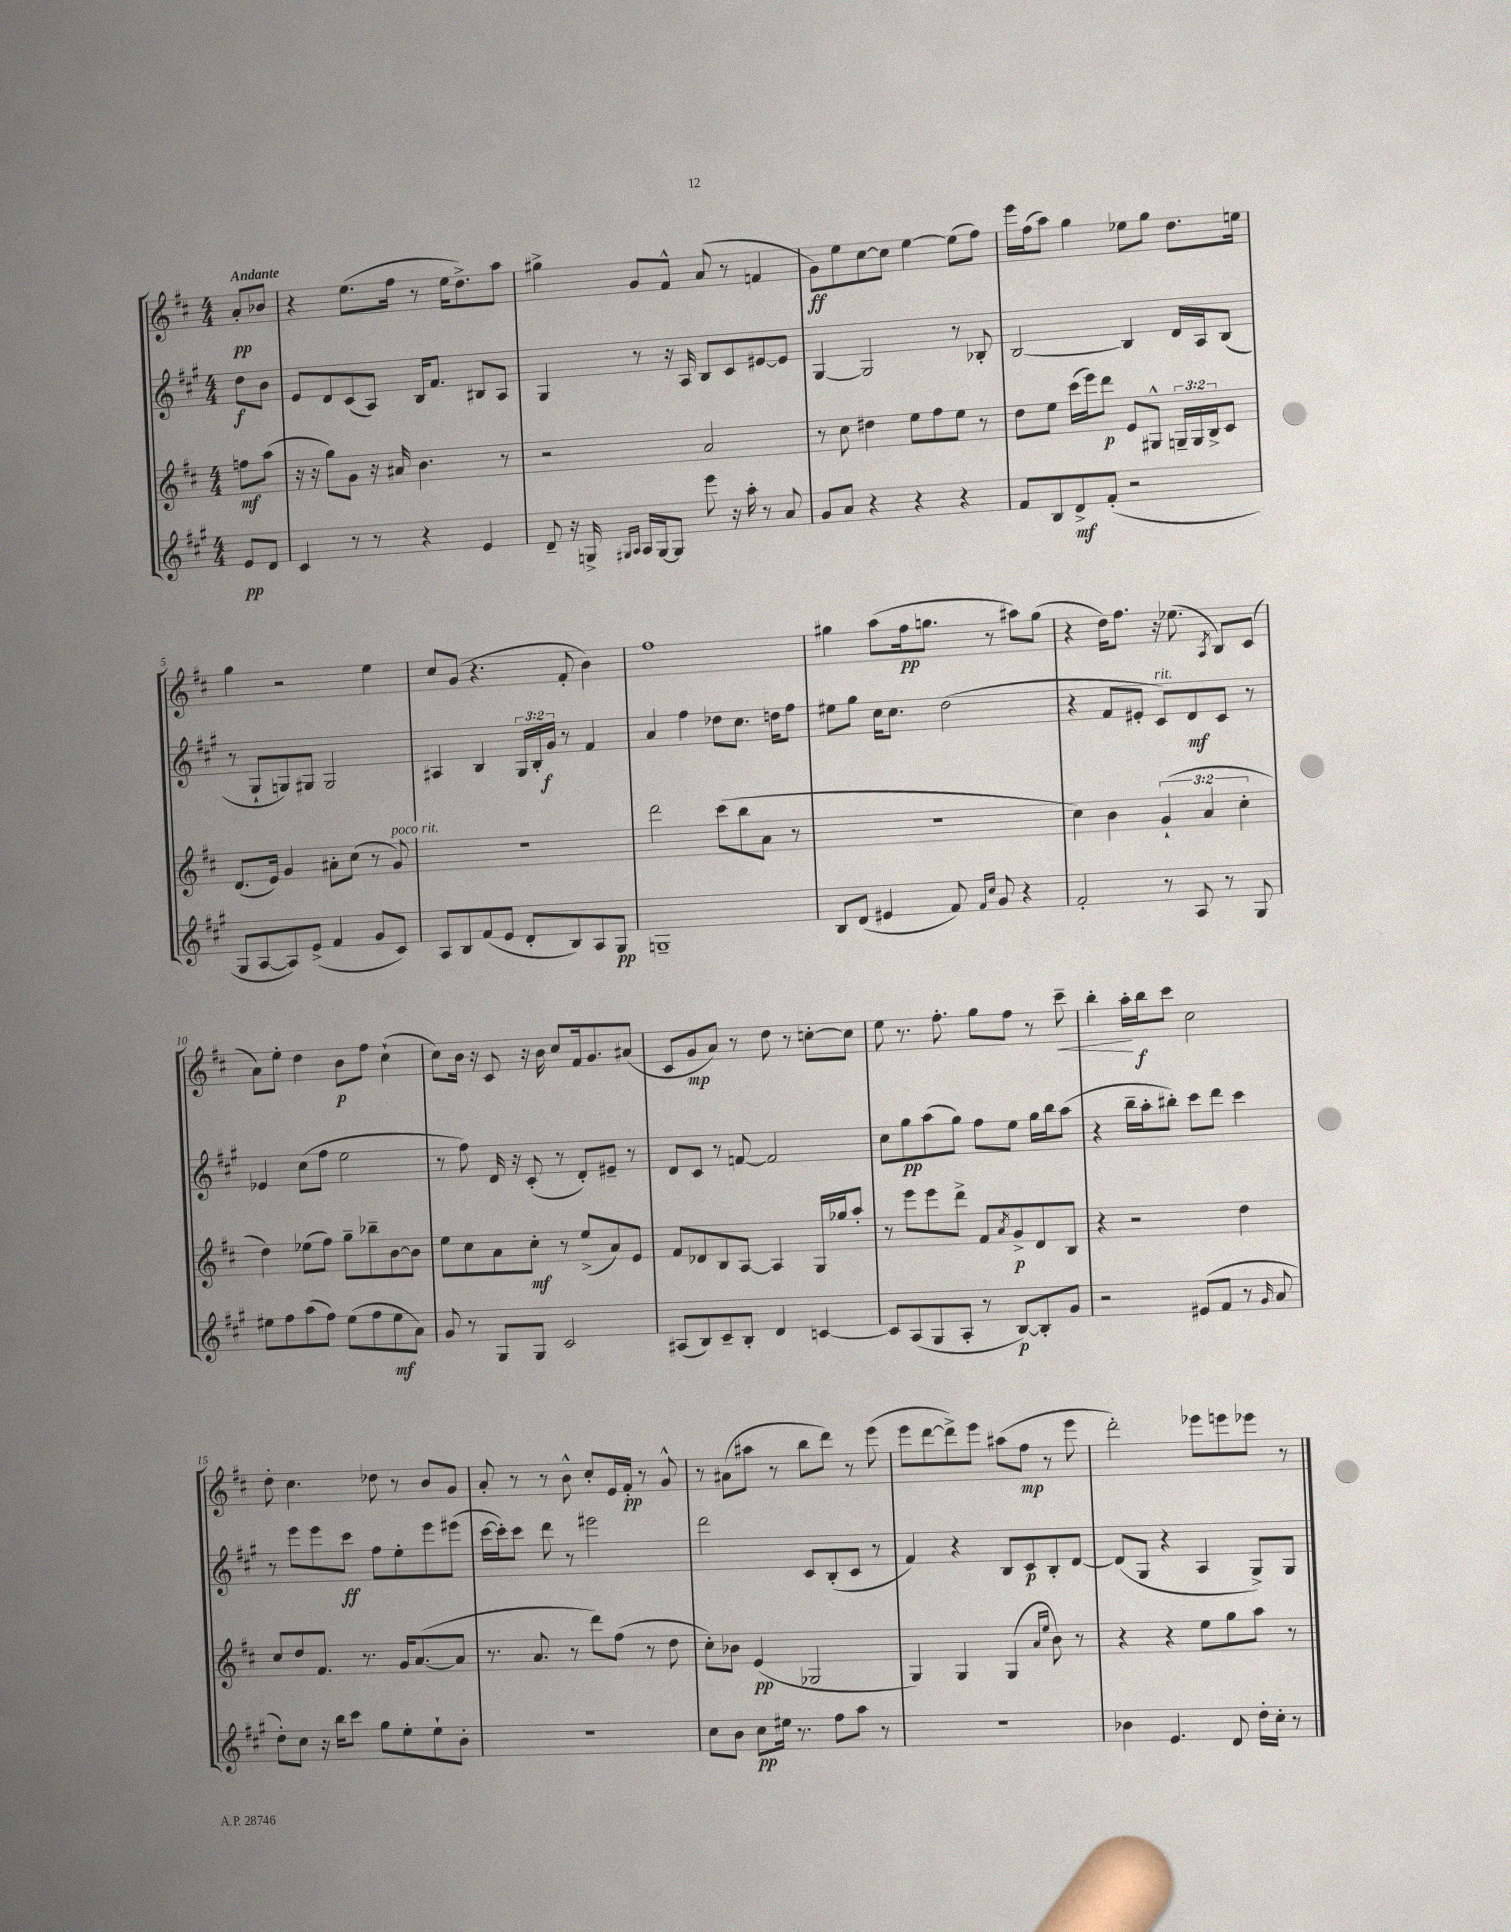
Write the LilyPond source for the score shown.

<<
\new StaffGroup <<
\new Staff = "s0" {
    \clef treble \key d \major \numericTimeSignature \time 4/4 \partial 4 \tempo "Andante"
    a'8-.\pp bes'8 |
    r4 e''8.( fis''16 r8 e''16 d''8.->) a''8 |
    gis''4-> g'8 fis'8-^ a'8( r8 f'4 |
    g'8\ff) e''8 cis''8~ cis''8 e''4~ e''8( fis''8) |
    e'''16 fis''16( a''8) g''4 ees''8 g''8 d''8. e''16 |
    g''4 r2 e''4 |
    cis''8 g'8( r4. fis'8-. b'4) |
    fis''1 |
    gis''4 a''8( fis''16\pp g''8. r8 ais''8) g''8( |
    r4 d''16) fis''8. r16 ees''8.( \acciaccatura { a8 } b8) cis'8( |
    a'8) e''8-. d''4 b'8\p fis''8 cis''4-!( |
    cis''8) b'16 r16 cis'8 r16 b'16 cis''8 fis'16 g'8. ais'8( |
    cis'8 g'8\mp a'8) r8 d''8 r8 c''8~-. c''8 |
    e''8 r8. fis''8.-. g''8 fis''8 r8 cis'''8--\< |
    b''4-. a''16-.\! b''16\f cis'''8 cis''2 |
    d''8-. cis''4. des''8 r8 b'8 g'8 |
    a'8-. r8 r8 b'8-^ cis''8-. e'16 fis'16-.\pp r8 g'8-^ |
    r8 ais'8( ais''8 r8 b''8 d'''8) r8 e'''8( |
    e'''8 d'''8~ d'''8->) e'''8 ais''8( fis''8\mp r8 e'''8 |
    d'''2-.) ees'''8 e'''8 ees'''8 r8 \bar "|." |
}
\new Staff = "s1" {
    \clef treble \key a \major \numericTimeSignature \time 4/4 \override Staff.TupletNumber.text = #tuplet-number::calc-fraction-text \partial 4
    d''8\f b'8 |
    e'8 d'8 cis'8( a8) b16 fis'8. bis8 a8 |
    gis4 r8 r16 a16 b8 cis'8 eis'8~ eis'8 |
    gis4~ gis2 r8 bes8-. |
    b2~ b4 d'16 a16 b8( |
    r8 gis8-! g8) gis8 gis2 |
    ais4 b4 \tuplet 3/2 { gis16 b16-. gis'16\f } r8 fis'4 |
    a'4 fis''4 des''8 cis''8. d''16 fis''8 |
    eis''8 gis''8 cis''16 cis''8. d''2( |
    r4 fis'8 eis'8-. cis'8^\markup { \italic "rit." }) d'8\mf cis'8 r8 |
    ees'4 cis''8( fis''8 e''2 |
    r8 fis''8) d'16 r16 cis'8-.( r8 d'8-.) eis'8-- r8 |
    d'8 cis'8 r8 f'8~ f'2 |
    cis''8 gis''8\pp a''8( gis''8) fis''8 e''8 gis''16 b''16 a''8( |
    r4 b''16-- a''16-. bis''8-.) cis'''8 d'''8 cis'''4 |
    r8 e'''8 e'''8 cis'''8\ff fis''8 e''8-. e'''8 eis'''8( |
    cis'''16~ cis'''16-.) cis'''8 d'''8 r8 eis'''2 |
    d'''2 cis'8 b8-.( cis'8 r8 |
    fis'4) r4 b8 cis'8\p b8-. d'8~ |
    d'8( gis8 r4 a4 gis8->) gis8 \bar "|." |
}
\new Staff = "s2" {
    \clef treble \key d \major \numericTimeSignature \time 4/4 \override Staff.TupletNumber.text = #tuplet-number::calc-fraction-text \partial 4
    f''8\mf a''8( |
    r16 r16 g''8) g'8 r16 ais'16 b'4. r8 |
    r2 a'2 |
    r8 cis''8 dis''4 e''8 fis''8 e''8 r8 |
    d''8 e''8 cis'''16( e'''16) d'''8\p e'8 gis8-^ \tuplet 3/2 { g16-- g16 b16-> } cis'8 |
    d'8.( e'16) g'4 ais'8-. cis''8( r8 g'8^\markup { \italic "poco rit." }) |
    R1 |
    d'''2 cis'''8( b''8 a'8 r8 |
    R1 |
    cis''4) b'4 \tuplet 3/2 { g'4-!( a'4 cis''4-. } |
    d''4) ees''8( fis''8) g''8-- bes''8-- b'8~ b'8 |
    e''8 cis''8 a'8 cis''8-.\mf r8 e''8->( a'8) e'8 |
    fis'8 des'8 b8 a8~ a4 g16 ges''16 a''8-. |
    r8 e'''8 e'''8 d'''8-> fis'8 \acciaccatura { a'8 } g'8->\p d'8 b8 |
    r4 r2 d''4 |
    cis''8 d''8 fis'8. r8. g'16 a'8.~( a'8 |
    r8. a'8. r8 d'''8) fis''8( r8 d''8 |
    cis''8-.) bes'8 e'4\pp( ges2 |
    g4) g4 g4( \grace { a'16 e''16 } b'8) r8 |
    r4 r4 e''8 g''8 a''8 r8 \bar "|." |
}
\new Staff = "s3" {
    \clef treble \key a \major \numericTimeSignature \time 4/4 \partial 4
    e'8\pp d'8 |
    cis'4 r8 r8 r4 e'4 |
    d'8-- r16 g16-> \grace { gis16 a16 } a16 gis16~ gis8 e'''8 r16 a''16-. r8 a'8 |
    gis'8 a'8 r4 r4 r4 |
    fis'8 b8 d'8->\mf fis'8-.( r2 |
    gis8 a8~ a8) e'8->( fis'4 gis'8 cis'8) |
    a8 b8 fis'8( e'8 d'8-. b8) a8 gis8\pp |
    g1-- |
    b8 d'8( eis'4 fis'8) \grace { fis'16 cis''16 } gis'8 r4 |
    fis'2-. r8 a8 r8 gis8 |
    eis''8 fis''8 a''8( fis''8) eis''8( fis''8 eis''8\mf a'8) |
    gis'8 r8 gis8 gis8 cis'2 |
    ais8( b8) cis'8-- b8-. d'4 c'4~ |
    c'8 a8( gis8 a8-. r8 b8~\p) b8-. gis'8 |
    r2 eis'8( fis'8 r8 \grace { gis'16 } a'8 |
    d''8-.) cis''8 r16 b''16 cis'''8 gis''8 e''8-. e''8-! b'8-. |
    R1 |
    cis''8 b'8 cis''8\pp eis''16 r8. fis''8 a''8 r8 |
    R1 |
    bes'4 e'4. d'8 d''16-. cis''16-. r8 \bar "|." |
}
>>
>>
